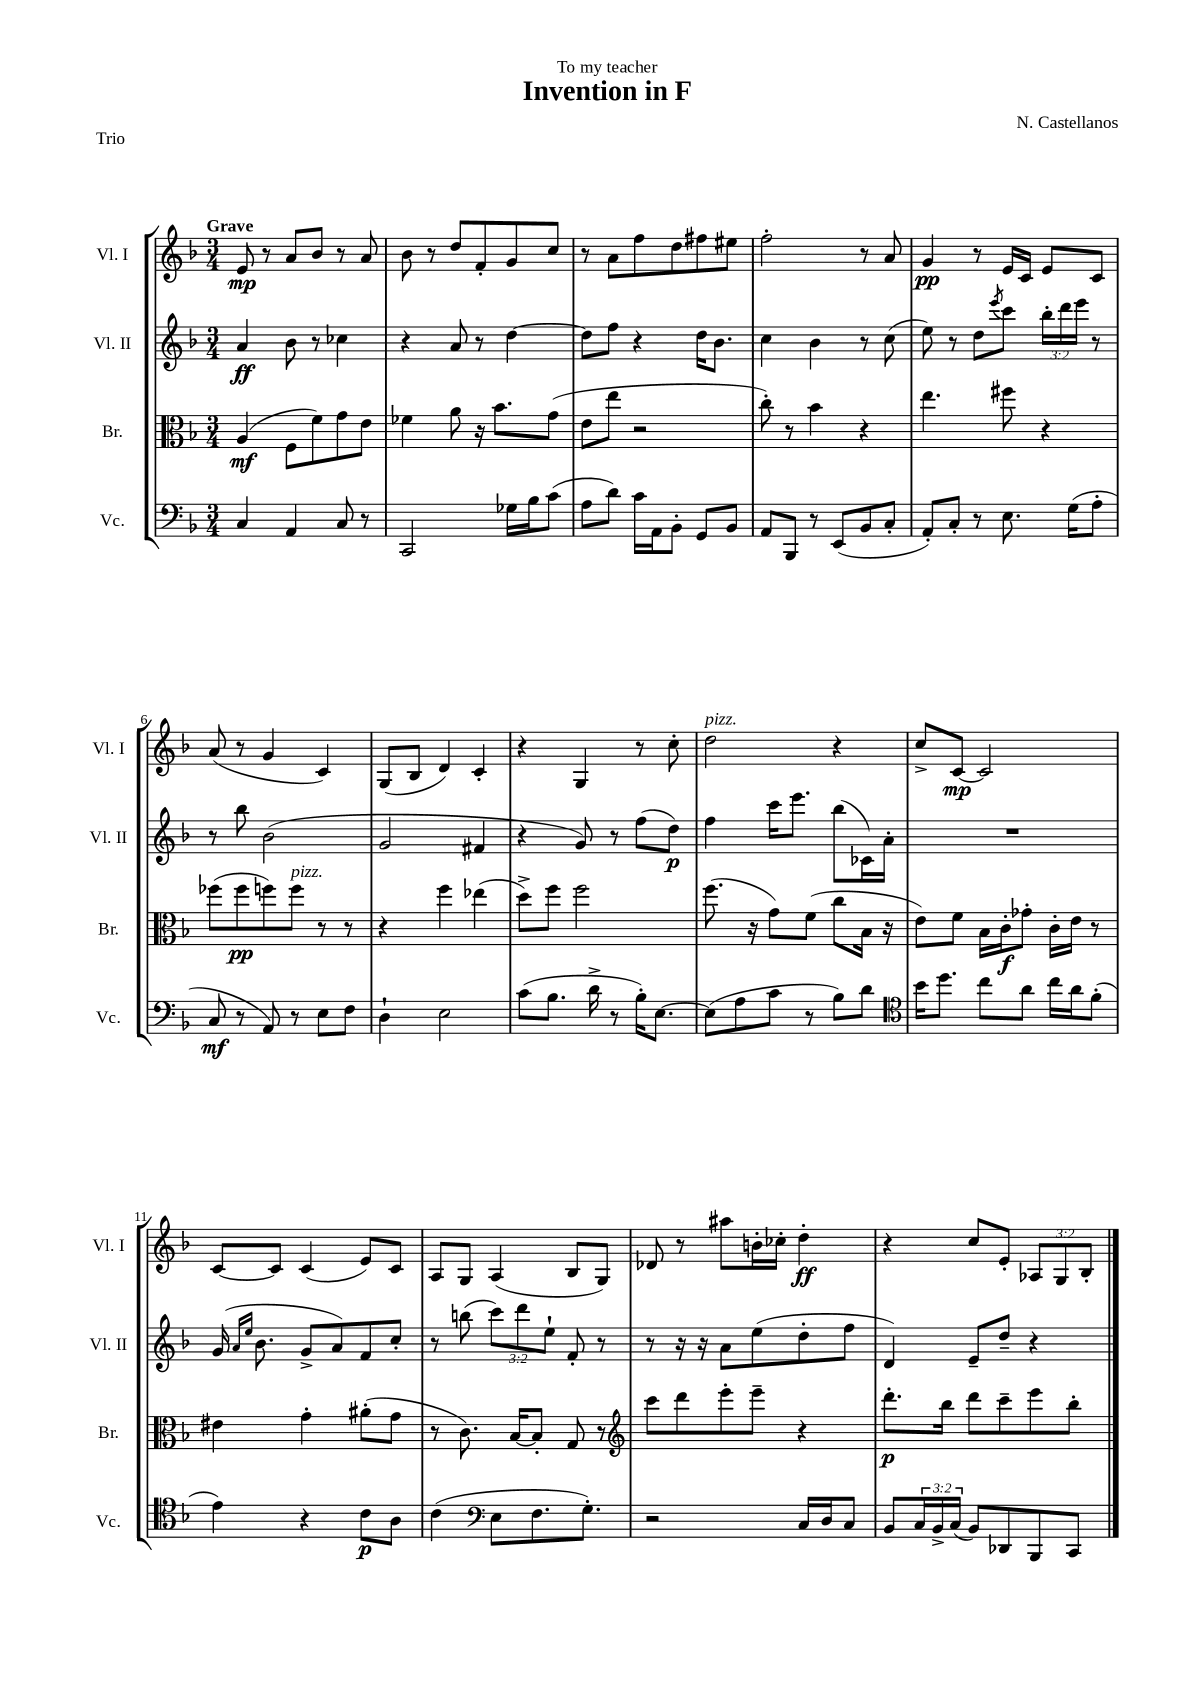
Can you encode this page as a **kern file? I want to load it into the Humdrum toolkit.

**kern	**kern	**kern	**kern
*staff4	*staff3	*staff2	*staff1
*clefF4	*clefC3	*clefG2	*clefG2
*k[b-]	*k[b-]	*k[b-]	*k[b-]
*M3/4	*M3/4	*M3/4	*M3/4
4C	(4A	4a	8e
.	.	.	8r
4AA	8F	8b-	8a
.	8f)	8r	8b-
8C	8g	4cc-	8r
8r	8e	.	8a
=	=	=	=
2CC	4f-	4r	8b-
.	.	.	8r
.	8a	8a	8dd
.	16r	8r	8f'
.	8.b-	.	.
16G-	.	[4dd	8g
16B-	.	.	.
(8c	(8g	.	8cc
=	=	=	=
8A	8e	8dd]	8r
8d)	8ee	8ff	8a
16c	2r	4r	8ff
16AA	.	.	.
8BB-'	.	.	8dd
8GG	.	16dd	8ff#
.	.	8.b-	.
8BB-	.	.	8ee#
=	=	=	=
8AA	8cc')	4cc	2ff'
8BBB-	8r	.	.
8r	4b-	4b-	.
(8EE	.	.	.
8BB-	4r	8r	8r
8C'	.	(8cc	8a
=	=	=	=
8AA')	4.ee	8ee)	4g
8C'	.	8r	.
8r	.	8dd	8r
.	.	8qeee	.
8.E	8ff#	8ccc	16e
.	.	.	16c
.	4r	24bb-'	8e
.	.	24ddd	.
(16G	.	.	.
.	.	24eee	.
8A'	.	8r	8c
=	=	=	=
8C	(8ff-	8r	(8a
8r	8ff-	8bb-	8r
8AA)	8ff)	(2b-	4g
8r	8ff	.	.
8E	8r	.	4c)
8F	8r	.	.
=	=	=	=
4D`	4r	2g	(8G
.	.	.	8B-
2E	4ff	.	4d)
.	(4ee-	4f#	4c'
=	=	=	=
(8c	8dd^)	4r	4r
8.B-	8ff	.	.
.	2ff	8g)	4G
16d^	.	.	.
8r	.	8r	.
16B-')	.	(8ff	8r
[8.E	.	.	.
.	.	8dd)	8cc'
=	=	=	=
(8E]	(8.ff	4ff	2dd
8A	.	.	.
.	16r	.	.
8c	8g)	16ccc	.
.	.	8.eee	.
8r	(8f	.	.
8B-)	8cc	(8bb-	4r
8d	16B-	16c-)	.
.	16r	16a'	.
=	=	=	=
*clefC4	*	*	*
16b-	8e)	2.r	8cc^
8.dd	.	.	.
.	8f	.	[8c
8cc	16B-	.	2c]
.	16c'	.	.
8a	8g-'	.	.
16cc	16c'	.	.
16a	16e	.	.
(8f'	8r	.	.
=	=	=	=
4e)	4e#	(16g	[8c
.	.	16qqa	.
.	.	16qqee	.
.	.	8.b-	.
.	.	.	8c]
4r	4g'	8g^	(4c
.	.	8a)	.
8c	(8a#'	8f	8e)
8A	8g	8cc'	8c
=	=	=	=
(4c	8r	8r	8A
.	8.c)	(8bb	8G
*clefF4	*	*	*
8E	.	12ccc)	(4A
.	[16B-	.	.
.	.	12ddd	.
8.F	8B-']	.	.
.	.	12ee`	.
.	8G	8f'	8B-
8.G')	.	.	.
.	8r	8r	8G)
=	=	=	=
*	*clefG2	*	*
2r	8ccc	8r	8d-
.	8ddd	16r	8r
.	.	16r	.
.	8eee'	8a	8aa#
.	8eee~	(8ee	16b'
.	.	.	16cc-'
16C	4r	8dd'	4dd'
16D	.	.	.
8C	.	8ff	.
=	=	=	=
8BB-	8.ddd'	4d)	4r
24C	.	.	.
24BB-^	.	.	.
.	16bb-	.	.
(24C	.	.	.
8BB-)	8ddd	8e~	8cc
8DD-	8ccc~	8dd~	8e'
8BBB-	8eee	4r	12A-
.	.	.	12G
8CC	8bb-'	.	.
.	.	.	12B-'
==	==	==	==
*-	*-	*-	*-
